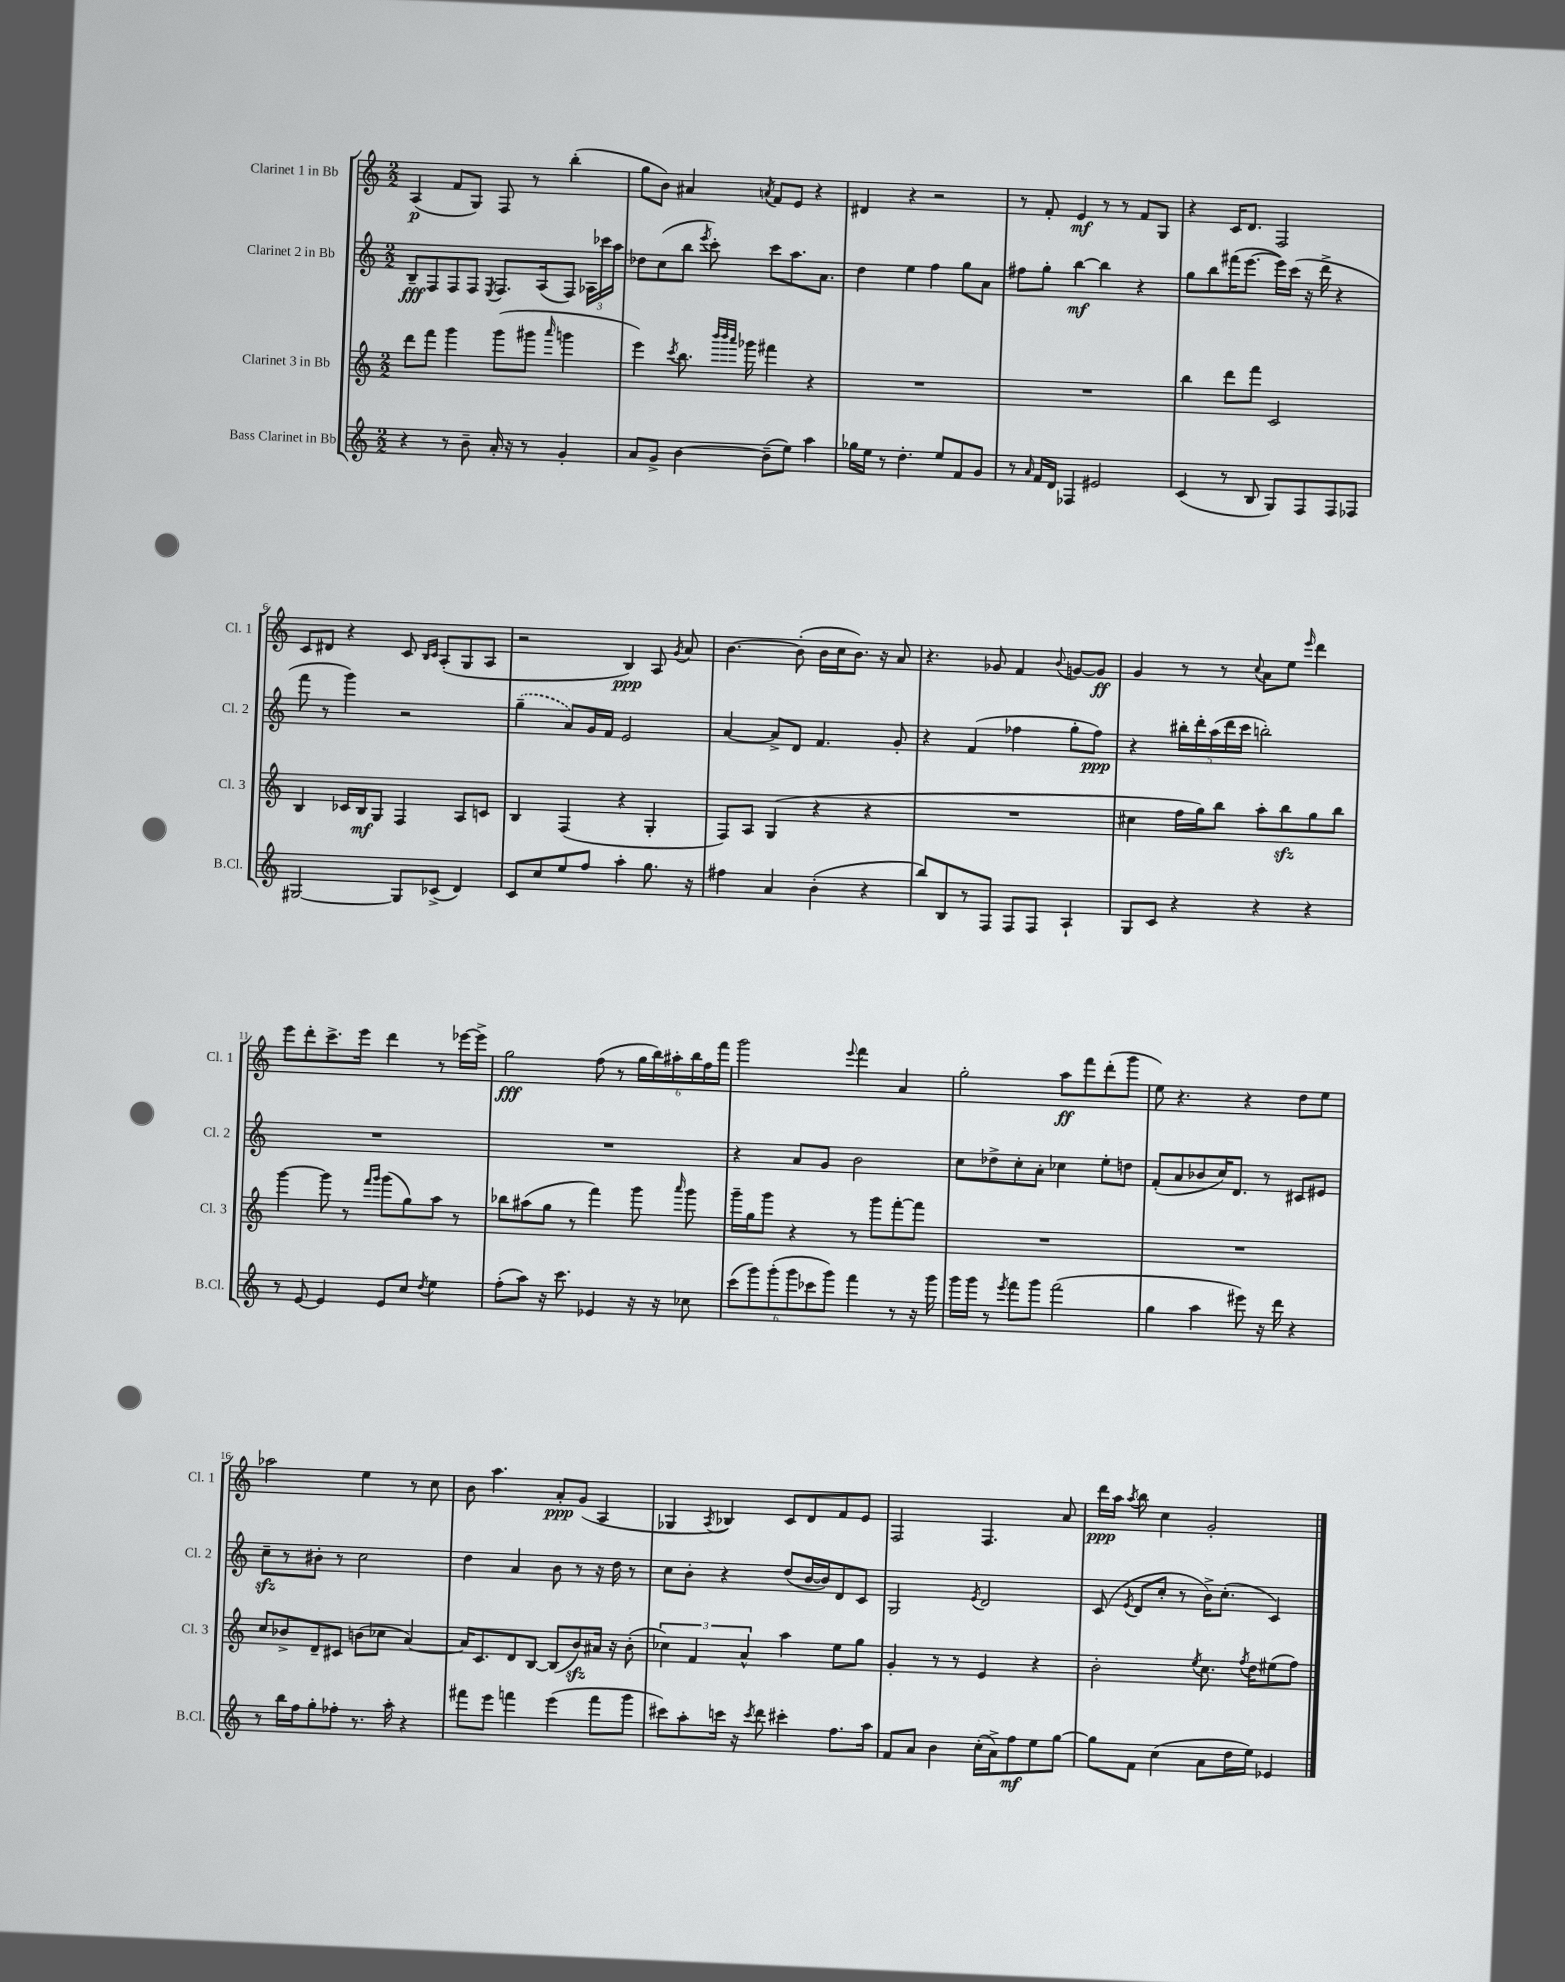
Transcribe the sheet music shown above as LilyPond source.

<<
\new StaffGroup <<
\new Staff = "s0" \with { instrumentName = "Clarinet 1 in Bb" shortInstrumentName = "Cl. 1" } {
    \clef treble \key c \major \numericTimeSignature \time 2/2
    \autoBeamOff a4\p( f'8[ g8]) f8 r8 b''4-.( |
    g''8[ b'8]) ais'4 \acciaccatura { a'8 } f'8[ e'8] r4 |
    dis'4 r4 r2 |
    r8 f'8-. e'4\mf r8 r8 f'8[ g8] |
    r4 c'16[ d'8.] f2 |
    c'8[ dis'8] r4 c'8 \grace { b16[ c'16] } a8[-.( g8 a8] |
    r2 b4\ppp) a8 \acciaccatura { g'8 } a'8 |
    b'4.~ b'8-.( b'16[ c''16 b'8.]) r16 a'8 |
    r4. ges'8 f'4 \appoggiatura { b'8 } g'8[~ g'8]\ff |
    g'4 r8 r8 \appoggiatura { c''8 } a'8[ e''8] \grace { e'''16 } d'''4 |
    e'''8[ d'''8-. c'''8.-> e'''16] d'''4 r8 ees'''16[~ ees'''16]-> |
    g''2\fff f''8( r8 \tuplet 6/4 { g''16[ b''16) ais''16-. b''16 f''16 f'''16] } |
    g'''2 \appoggiatura { e'''8 } f'''4 a'4 |
    g''2-. a''8[\ff f'''8 d'''8-.( g'''8] |
    e''8) r4. r4 d''8[ e''8] |
    aes''2 e''4 r8 c''8 |
    b'8 a''4. a'8[-.\ppp g'8]( a4 |
    ges4 \acciaccatura { a8 } bes4) c'8[ d'8 f'8 e'8] |
    f2 f4. a'8 |
    d'''16[\ppp a''16] \acciaccatura { a''8 } b''8 c''4 g'2-. \bar "|." |
}
\new Staff = "s1" \with { instrumentName = "Clarinet 2 in Bb" shortInstrumentName = "Cl. 2" } {
    \clef treble \key c \major \numericTimeSignature \time 2/2
    \autoBeamOff b8[--\fff f8 f8 f8] \acciaccatura { e8 } f8.[ a16( f8]) \tuplet 3/2 { aes16[ ces'''16 a''16] } |
    des''8[ c''8( b''8] \acciaccatura { e'''8 } c'''8-.) c'''8[ a''8. a'8.] |
    d''4 e''4 f''4 g''8[ a'8] |
    fis''8[ g''8]-. b''4~\mf b''4 r4 |
    g''8[ b''8 fis'''16( e'''8.]~ e'''16[) c'''16]( r16 d'''16-> r4 |
    f'''8 r8 g'''4) r2 |
    \once \slurDashed g''4--( a'8[) g'16 f'16] e'2 |
    a'4~ a'8[-> d'8] f'4. g'8-. |
    r4 f'4( fes''4 g''8[-. fes''8]\ppp) |
    r4 \tuplet 5/4 { bis''16[-. d'''16-. a''16( d'''16 c'''16] } b''2-.) |
    R1 |
    R1 |
    r4 a'8[ g'8] b'2 |
    c''8[ des''8-> c''8-. a'8]-. ces''4 e''8[-. d''8] |
    f'8[-.( a'8 bes'8 c''16) d'8.] r8 cis'8[ eis'8] |
    c''8[--\sfz r8 bis'8]-. r8 c''2 |
    d''4 a'4 b'8 r8 r16 d''16 r8 |
    c''8[ b'8]-. r4 d''8[( b'16~ b'16) d'8 c'8] |
    g2 \acciaccatura { e'8 } d'2 |
    c'8( \acciaccatura { e'8 } d'8[ c''8]-. r8 b'16[->) c''8.]-.( c'4) \bar "|." |
}
\new Staff = "s2" \with { instrumentName = "Clarinet 3 in Bb" shortInstrumentName = "Cl. 3" } {
    \clef treble \key c \major \numericTimeSignature \time 2/2
    \autoBeamOff d'''8[ f'''8] g'''4 g'''8[( gis'''8] \grace { a'''16 } g'''4 |
    e'''4) \acciaccatura { c'''8 } b''8. \grace { b'''32[ b'''32 a'''32] } ges'''16 fis'''4 r4 |
    R1 |
    R1 |
    b''4 d'''8[ f'''8] c'2 |
    b4 ces'16[ b16\mf g8] f4 a8[ c'8] |
    b4 f4( r4 g4-. |
    f8[) a8] g4( r4 r4 |
    R1 |
    cis''4 f''16[ g''16) b''8] a''8[-. b''8\sfz g''8 b''8] |
    g'''4~ g'''8 r8 \grace { f'''16[ g'''16] } g'''8[( g''8) a''8] r8 |
    bes''8[ ais''8( g''8] r8 f'''4) g'''8 \grace { a'''16 } g'''8 |
    g'''16[-- g''16 g'''8] r4 r8 g'''8[ f'''8~-. f'''8] |
    R1 |
    R1 |
    c''8[ bes'8-> d'8-- cis'8] b'8[( ces''8] a'4~) |
    a'16[ c'8. d'8 b8]~ b8[( b'8\sfz) ais'16] r16 b'8-.( |
    \tuplet 3/2 { ces''4) f'4 a'4-^ } a''4 e''8[ g''8] |
    g'4-. r8 r8 e'4 r4 |
    b'2-. \acciaccatura { e''8 } c''8. \acciaccatura { f''8 } d''16[ eis''8( f''8]) \bar "|." |
}
\new Staff = "s3" \with { instrumentName = "Bass Clarinet in Bb" shortInstrumentName = "B.Cl." } {
    \clef treble \key c \major \numericTimeSignature \time 2/2
    \autoBeamOff r4 r8 b'8-- a'16-. r16 r8 g'4-. |
    a'8[ g'8]-> b'4~ b'8[--( e''8]) a''4 |
    ges''16[ e''16] r8 d''4.-. e''8[ f'8 g'8] |
    r8 \grace { a'16 } f'16[ d'16] fes4 eis'2 |
    c'4( r8 b8 g8[) f8 f8 fes8] |
    gis2~ gis8[ ces'8]->( d'4) |
    c'8[ c''8 e''8 f''8] a''4-. g''8. r16 |
    fis''4 a'4 b'4-.( r4 |
    b''8[) b8 r8 f8] f8[ f8] a4-! |
    g8[ c'8] r4 r4 r4 |
    r8 e'8~ e'4 e'8[ c''8] \acciaccatura { d''8 } e''4 |
    f''8[-.( a''8]) r16 c'''8. ees'4 r16 r16 ces''8 |
    \tuplet 6/4 { c'''8[( g'''8) g'''8-.( g'''8 ces'''8 g'''8]) } f'''4 r8 r16 g'''16 |
    g'''16[ g'''16] r8 \acciaccatura { e'''8 } f'''8[ g'''8] f'''2( |
    g''4 a''4 eis'''8) r16 d'''16 r4 |
    r8 b''16[ f''16 g''8-. fes''8]-. r8. a''16-. r4 |
    fis'''8[ e'''8] f'''4 e'''4( f'''8[ g'''8] |
    cis'''8[) a''8-. c'''16] r16 \acciaccatura { c'''8 } d'''8 cis'''4-. f''8.[ a''16] |
    f'8[ a'8] b'4 c''16[-.( a'16->) f''8\mf e''8 g''8]~ |
    g''8[ f'8] c''4( a'8[ d''16 e''16]) ees'4 \bar "|." |
}
>>
>>
